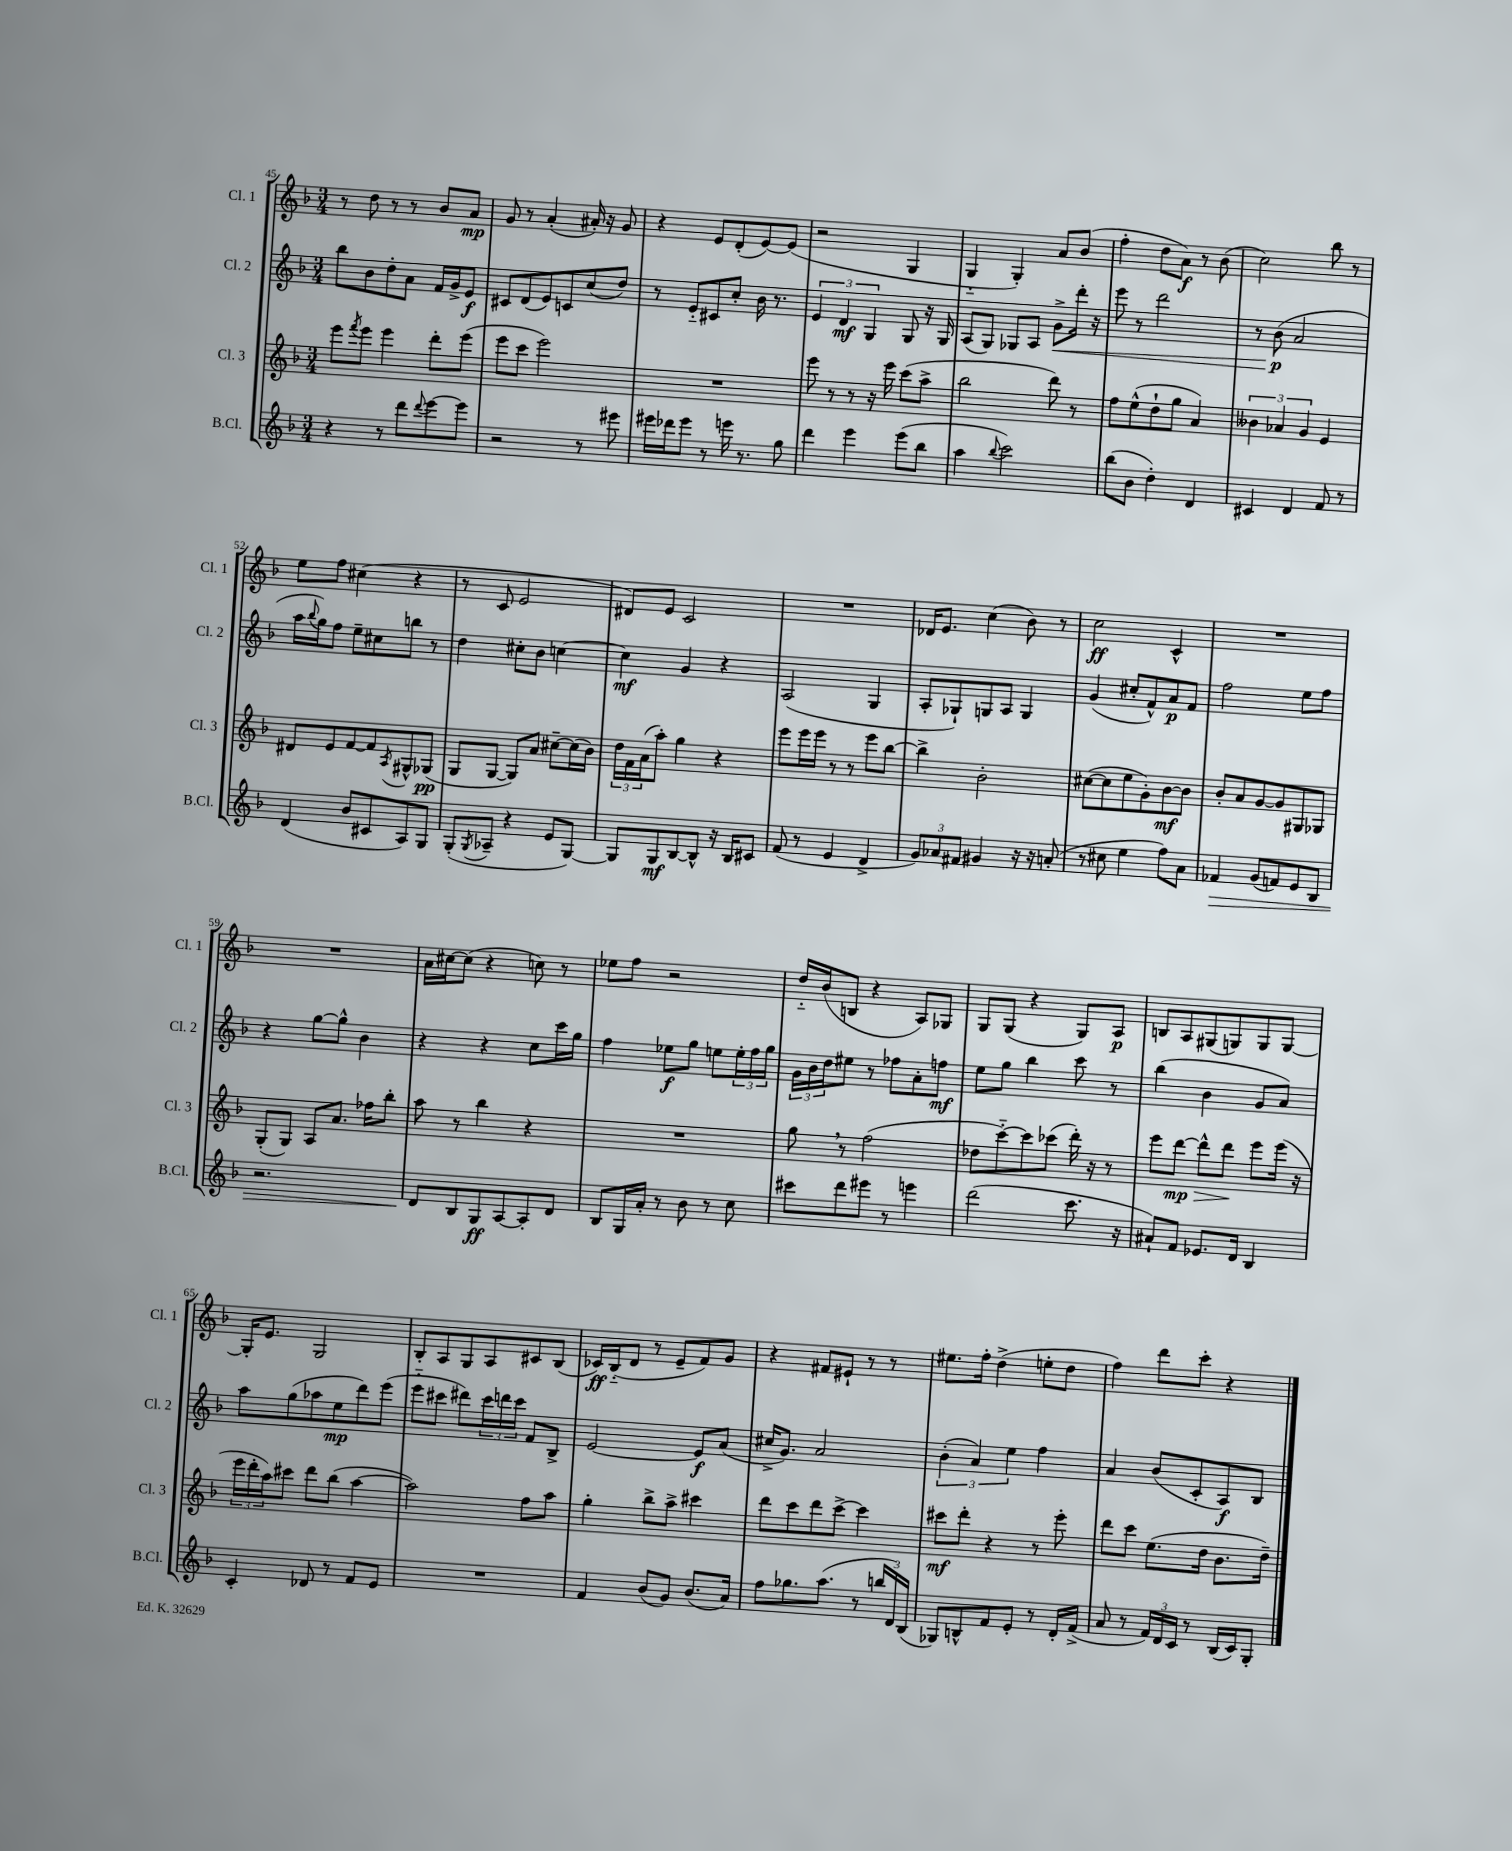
<<
\new StaffGroup <<
\new Staff = "s0" \with { instrumentName = "Cl. 1" shortInstrumentName = "Cl. 1" } {
    \clef treble \key f \major \numericTimeSignature \time 3/4
    r8 d''8 r8 r8 bes'8 a'8\mp |
    g'8 r8 a'4-.( ais'16-.) r16 g'8 |
    r4 e'8 d'8-.( e'8~) e'8( |
    r2 g4 |
    g4-_ g4-.) a'8 bes'8( |
    f''4-. d''8 a'8\f) r8 bes'8( |
    c''2) bes''8 r8 |
    e''8 f''8 cis''4( r4 |
    r8 c'8 e'2 |
    dis'8) e'8 c'2 |
    R2. |
    des'16 e'8. c''4( bes'8) r8 |
    c''2\ff c'4-^ |
    R2. |
    R2. |
    a'16 cis''16~ cis''8( r4 c''8) r8 |
    ees''8 f''8 r2 |
    d''16-_ bes'16( b8 r4 a8) ges8 |
    g8 g8( r4 g8) a8\p |
    b8 a8 gis8( g8) g8 g8~ |
    g16-. e'8. g2 |
    bes8-. a8 g8 a8 cis'8 bes8( |
    ces'16\ff) bes16-_( d'8 r8 e'8-- f'8) g'8 |
    r4 fis'8 eis'8-! r8 r8 |
    eis''8. f''16-. d''4->( e''8-. d''8 |
    f''4) d'''8 c'''8-. r4 \bar "|." |
}
\new Staff = "s1" \with { instrumentName = "Cl. 2" shortInstrumentName = "Cl. 2" } {
    \clef treble \key f \major \numericTimeSignature \time 3/4
    bes''8 bes'8 d''8-. a'8 f'16 g'16-> e'8\f |
    cis'8 d'8( e'8) c'8 c''8( d''8) |
    r8 e'8-_ cis'8 c''8-. bes'16 r8. |
    \tuplet 3/2 { e'4 d'4\mf g4 } g8 r16 g16 |
    a8( g8) ges8 a8 g'8->\< d'''16-. r16 |
    e'''8 r8 d'''2 |
    r8 bes'8\p\!( a'2 |
    a''16 \appoggiatura { bes''8 } g''16) f''8 e''8-- cis''8 b''8 r8 |
    d''4 cis''8-. bes'8 c''4~ |
    c''4\mf g'4 r4 |
    a2( g4 |
    a8-. ges8-!) g8 a8 g4 |
    g'4( cis''8-. f'8-^) a'8\p f'8 |
    f''2 e''8 f''8 |
    r4 g''8~ g''8-^ bes'4 |
    r4 r4 c''8 c'''16 g''16 |
    f''4 ees''8\f g''8 e''8 \tuplet 3/2 { e''16-. f''16 g''16 } |
    \tuplet 3/2 { g'16 bes'16 d''16 } eis''8 r8 fes''8 a'8-. f''8\mf |
    e''8 g''8 bes''4 c'''8 r8 |
    bes''4( bes'4 g'8 a'8) |
    a''8 g''8( aes''8 e''8\mp d'''8) e'''8( |
    e'''8-_ cis'''8 dis'''8) \tuplet 3/2 { cis'''16 d'''16 cis'''16 } f'8 bes8-> |
    e'2~ e'8\f a'8( |
    cis''16-> g'8.) a'2 |
    \tuplet 3/2 { bes'4-.( a'4) e''4 } f''4 |
    a'4 bes'8( c'8-. a8\f) bes8 \bar "|." |
}
\new Staff = "s2" \with { instrumentName = "Cl. 3" shortInstrumentName = "Cl. 3" } {
    \clef treble \key f \major \numericTimeSignature \time 3/4
    e'''8 \acciaccatura { f'''8 } e'''8 e'''4 d'''8-. e'''8( |
    e'''8 c'''8 e'''2) |
    R2. |
    e'''8 r8 r8 r16 e'''16 c'''8( a''8-> |
    bes''2 d'''8) r8 |
    f''8 e''8-^( d''8-! g''8 a'4) |
    \tuplet 3/2 { beses'4 aes'4 g'4 } e'4 |
    dis'8 e'8 f'8~ f'8 \acciaccatura { a8 } gis8-^ ges8\pp( |
    g8 g8~ g8) a'8 cis''8~-- cis''16( bes'16) |
    \tuplet 3/2 { d''16 f'16 a'16( } a''8-.) g''4 r4 |
    e'''8 e'''16 e'''16 r8 r8 e'''8 bes''8~ |
    bes''4-> bes'2-. |
    cis''8~( cis''8 e''8 g'8-.) bes'8~\mf bes'8 |
    bes'8-. a'8 g'8~ g'8 gis8 ges8 |
    g8-.( g8) a8 a'8. fes''16 bes''8-. |
    a''8 r8 bes''4 r4 |
    R2. |
    g''8 \breathe r8 f''2( |
    des''8 c'''8~-_) c'''8 ces'''8( d'''16-.) r16 r8 |
    e'''8 d'''8~\mp\> d'''8-^ d'''8\! e'''8 e'''16( r16 |
    \tuplet 3/2 { e'''16 d'''16-. a''16) } cis'''8 d'''8 bes''8( a''4~ |
    a''2) f''8 a''8 |
    g''4-. bes''8-> a''8-> cis'''4 |
    d'''8 c'''8 d'''8 c'''8~-> c'''4 |
    cis'''8\mf d'''8-. r4 r8 e'''8-. |
    d'''8 c'''8 e''8.( d''16 bes'8. d''16--) \bar "|." |
}
\new Staff = "s3" \with { instrumentName = "B.Cl." shortInstrumentName = "B.Cl." } {
    \clef treble \key f \major \numericTimeSignature \time 3/4
    r4 r8 d'''8 \appoggiatura { d'''8 } e'''8~ e'''8 |
    r2 r8 eis'''8 |
    eis'''16 des'''16 eis'''8 r8 e'''16 r8. g''8 |
    d'''4 e'''4 e'''8( bes''8 |
    a''4 \appoggiatura { bes''8 } c'''2) |
    bes''8( bes'8 d''4-.) d'4 |
    cis'4 d'4 f'8 r8 |
    d'4( bes'8 cis'8 a8) g8 |
    g8-.( \acciaccatura { g8 } aes8-- r4 e'8 g8~) |
    g8 g8\mf bes8~ bes8-^ r16 bes16 cis'8 |
    f'8( r8 e'4 d'4-> |
    \tuplet 3/2 { g'8) aes'8 fis'8 } gis'4 r16 r16 a'8-.( |
    r8 cis''8 e''4 f''8) a'8 |
    fes'4\> g'8( f'8) e'8 bes8 |
    r2. |
    d'8\! bes8 g8\ff a8~ a8-. d'8 |
    bes8 g16 a'16-. r8 bes'8 r8 c''8 |
    cis'''8 d'''8 eis'''8 r8 e'''4 |
    d'''2( c'''8. r16 |
    ais'8-!) f'8 ees'8. d'16 bes4 |
    c'4-. des'8 r8 f'8 e'8 |
    R2. |
    f'4 bes'8( g'8) bes'8.( a'16) |
    f''8 ges''8. a''8.( r8 \tuplet 3/2 { b''16 d'16) bes16( } |
    ges8) b8-^ f'8 e'8-. r8 d'16-. f'16->( |
    a'8 r8 \tuplet 3/2 { f'16) d'16 c'16 } r8 bes16( c'16) g8-. \bar "|." |
}
>>
>>
\layout { \context { \Score currentBarNumber = #45 } }
